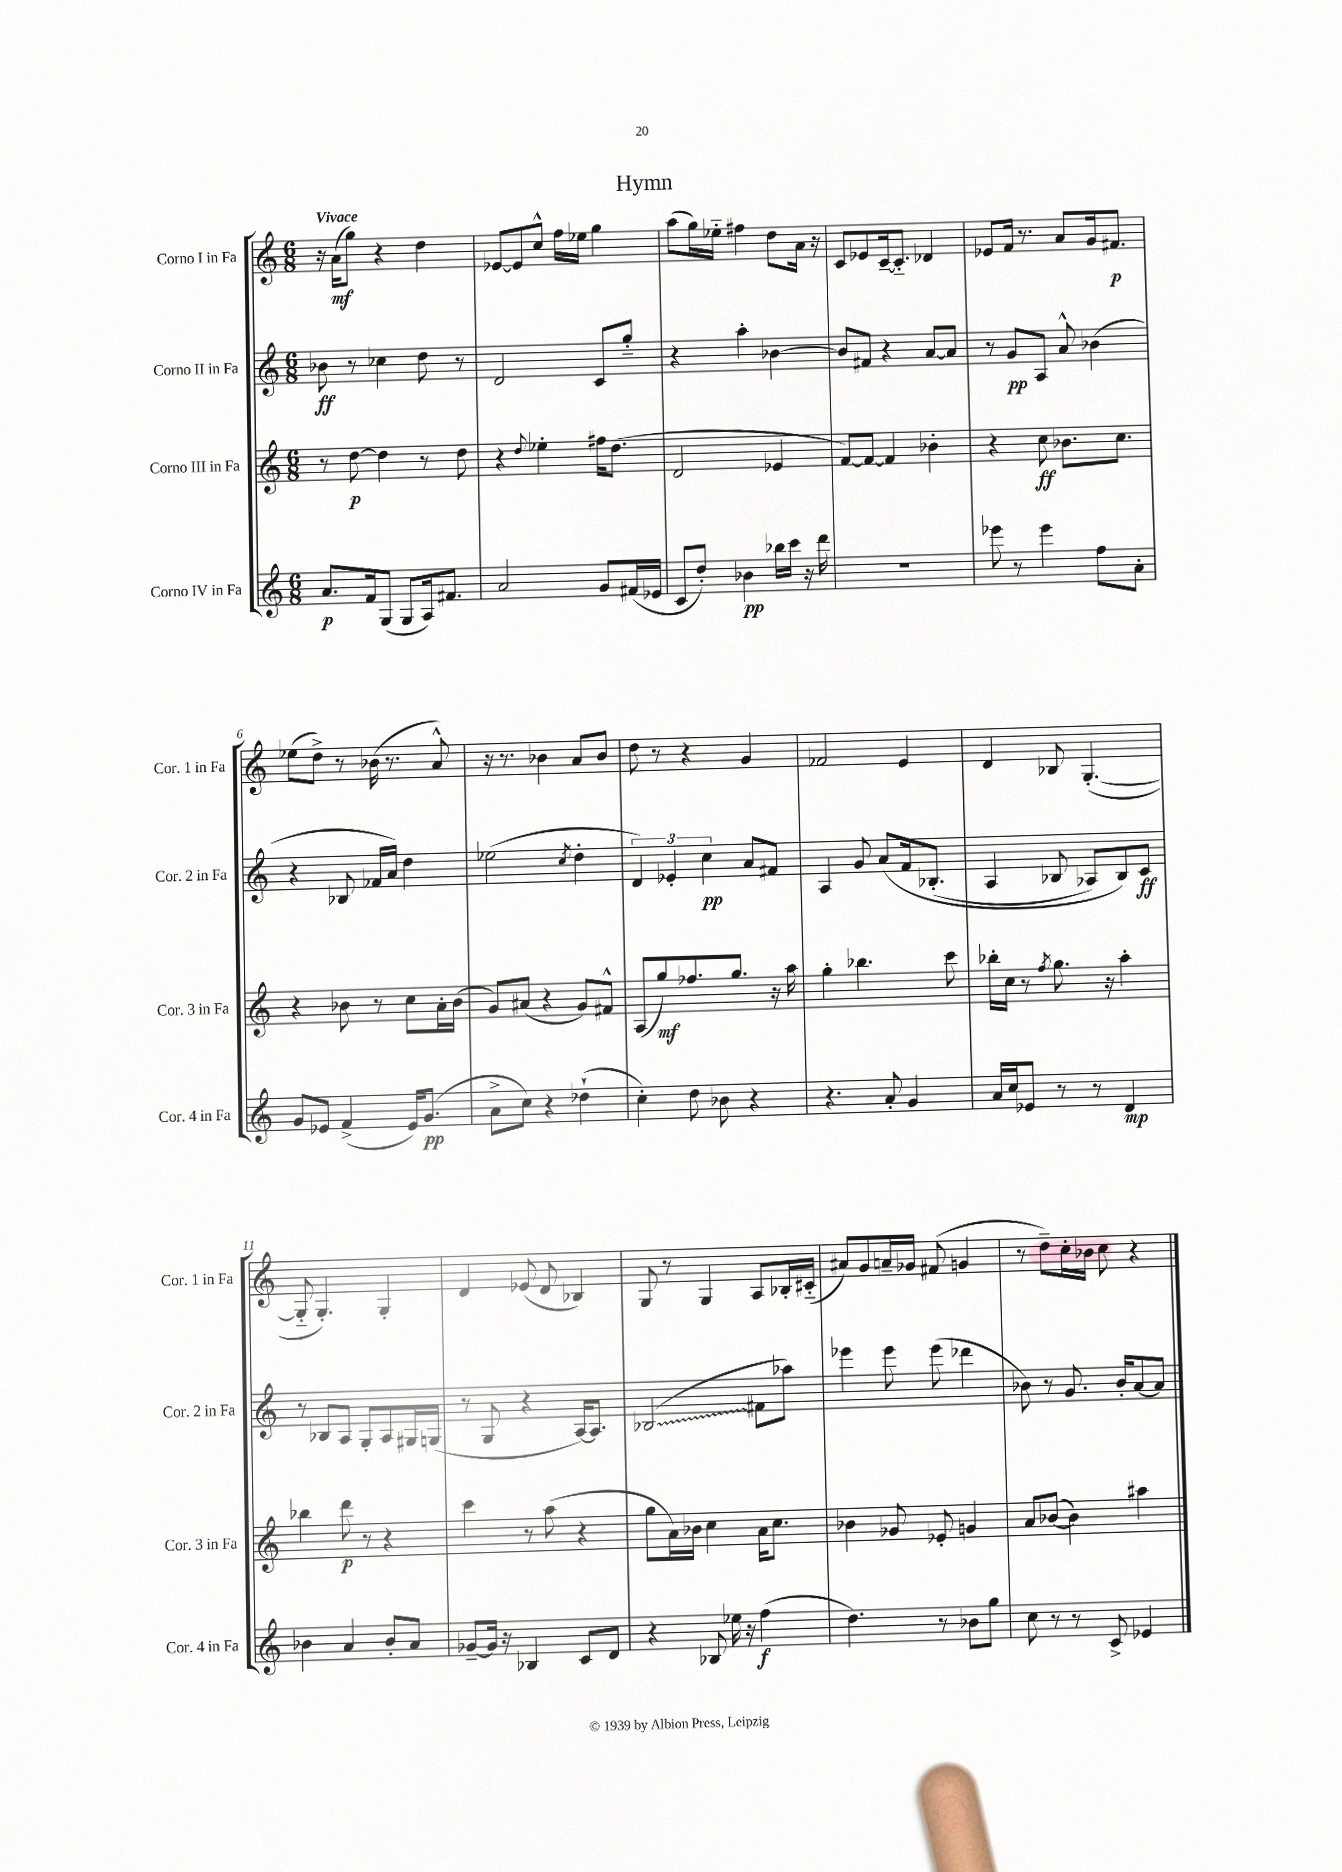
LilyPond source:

\header { title = "Hymn" }
<<
\new StaffGroup <<
\new Staff = "s0" \with { instrumentName = "Corno I in Fa" shortInstrumentName = "Cor. 1 in Fa" } {
    \clef treble \key c \major \numericTimeSignature \time 6/8 \tempo "Vivace"
    r16 a'16\mf( g''8) r4 d''4 |
    ees'8~ ees'8 c''8-^ f''16 ees''16 g''4 |
    a''8( g''16) ees''16-_ fis''4 d''8 a'16 r16 |
    c'8 ees'8 c'16~-- c'8.-_ des'4 |
    ees'8 f'16 r8. a'8 g'16 fis'8.\p |
    ees''8( d''8->) r8 bes'16( r8. a'8-^) |
    r16 r8. bes'4 a'8 bes'8 |
    d''8 r8 r4 g'4 |
    fes'2 e'4 |
    d'4 bes8 g4.~-.( |
    g8-_ g4.-.) g4-. |
    d'4 ees'8( d'8 bes4) |
    g8 r8 g4 a8 bes16-. cis'16-_( |
    ais'8) g'8 a'16-- ges'16 fis'8( g'4 |
    r8 d''8--) c''16-. bes'16 c''8 r4 \bar "|." |
}
\new Staff = "s1" \with { instrumentName = "Corno II in Fa" shortInstrumentName = "Cor. 2 in Fa" } {
    \clef treble \key c \major \numericTimeSignature \time 6/8
    bes'8\ff r8 ces''4 d''8 r8 |
    d'2 c'8 g''8-_ |
    r4 a''4-. bes'4~ |
    bes'8 fis'8 r4 a'8~ a'8 |
    r8 g'8\pp a8 a'8-^ bes'4( |
    r4 bes8 fes'16 a'16) d''4 |
    ees''2( \acciaccatura { c''8 } d''4-. |
    \tuplet 3/2 { d'4) ees'4-. c''4\pp } a'8 fis'8 |
    a4 g'8 a'8\( f'16 bes8.-.( |
    a4 bes8 aes8) bes8\) c'8\ff |
    r8 bes8 a8 g8-. a8 gis16 g16( |
    r8 g8 r4 a16~) a8. |
    \once \override Glissando.style = #'zigzag bes2\glissando( fis'8 aes''8) |
    ees'''4 ees'''8 ees'''8( des'''4 |
    bes'8) r8 g'8. bes'16-. a'8~ a'8 \bar "|." |
}
\new Staff = "s2" \with { instrumentName = "Corno III in Fa" shortInstrumentName = "Cor. 3 in Fa" } {
    \clef treble \key c \major \numericTimeSignature \time 6/8
    r8 d''8~\p d''4 r8 d''8 |
    r4 \appoggiatura { d''8 } ees''4-. fis''16 d''8.( |
    d'2 ees'4 |
    f'8~) f'8~ f'4 bes'4-. |
    r4 c''8\ff bes'8. c''8. |
    r4 bes'8 r8 c''8 a'16-. bes'16( |
    g'8) ais'8( r4 g'8) fis'8-^ |
    a8( g''8\mf) fes''8. g''8. r16 a''16 |
    g''4-. bes''4. c'''8 |
    bes''16-. c''16 r8 \acciaccatura { f''8 } g''8. r16 a''4-. |
    bes''4 d'''8\p r8 r4 |
    c'''4 r8 a''8( r4 |
    g''8 a'16) bes'16 c''4 a'16 c''8. |
    bes'4 ges'8 ees'8-. g'4 |
    a'8 bes'8~( bes'4) ais''4 \bar "|." |
}
\new Staff = "s3" \with { instrumentName = "Corno IV in Fa" shortInstrumentName = "Cor. 4 in Fa" } {
    \clef treble \key c \major \numericTimeSignature \time 6/8
    a'8.\p f'16 g8( g8 a16) fis'8. |
    a'2 g'8 fis'16( ees'16 |
    c'8 d''8-.) bes'4\pp bes''16 c'''16 r16 d'''16 |
    R2. |
    ees'''8 r8 ees'''4 f''8 a'8-. |
    g'8 ees'8 f'4->( ees'16) g'8.\pp( |
    a'8-> c''8) r4 des''4-!( |
    c''4-.) d''8 bes'8 r4 |
    r4. a'8-. g'4 |
    a'16 c''16 ees'8 r8 r8 d'4\mp |
    bes'4 a'4 bes'8-. a'8 |
    ges'8~-- ges'16 r16 bes4 c'8 d'8 |
    r4 bes8 ees''16 r16 f''4\f( |
    d''4.) r8 bes'8 g''8 |
    c''8 r8 r8 c'8-> ees'4 \bar "|." |
}
>>
>>
